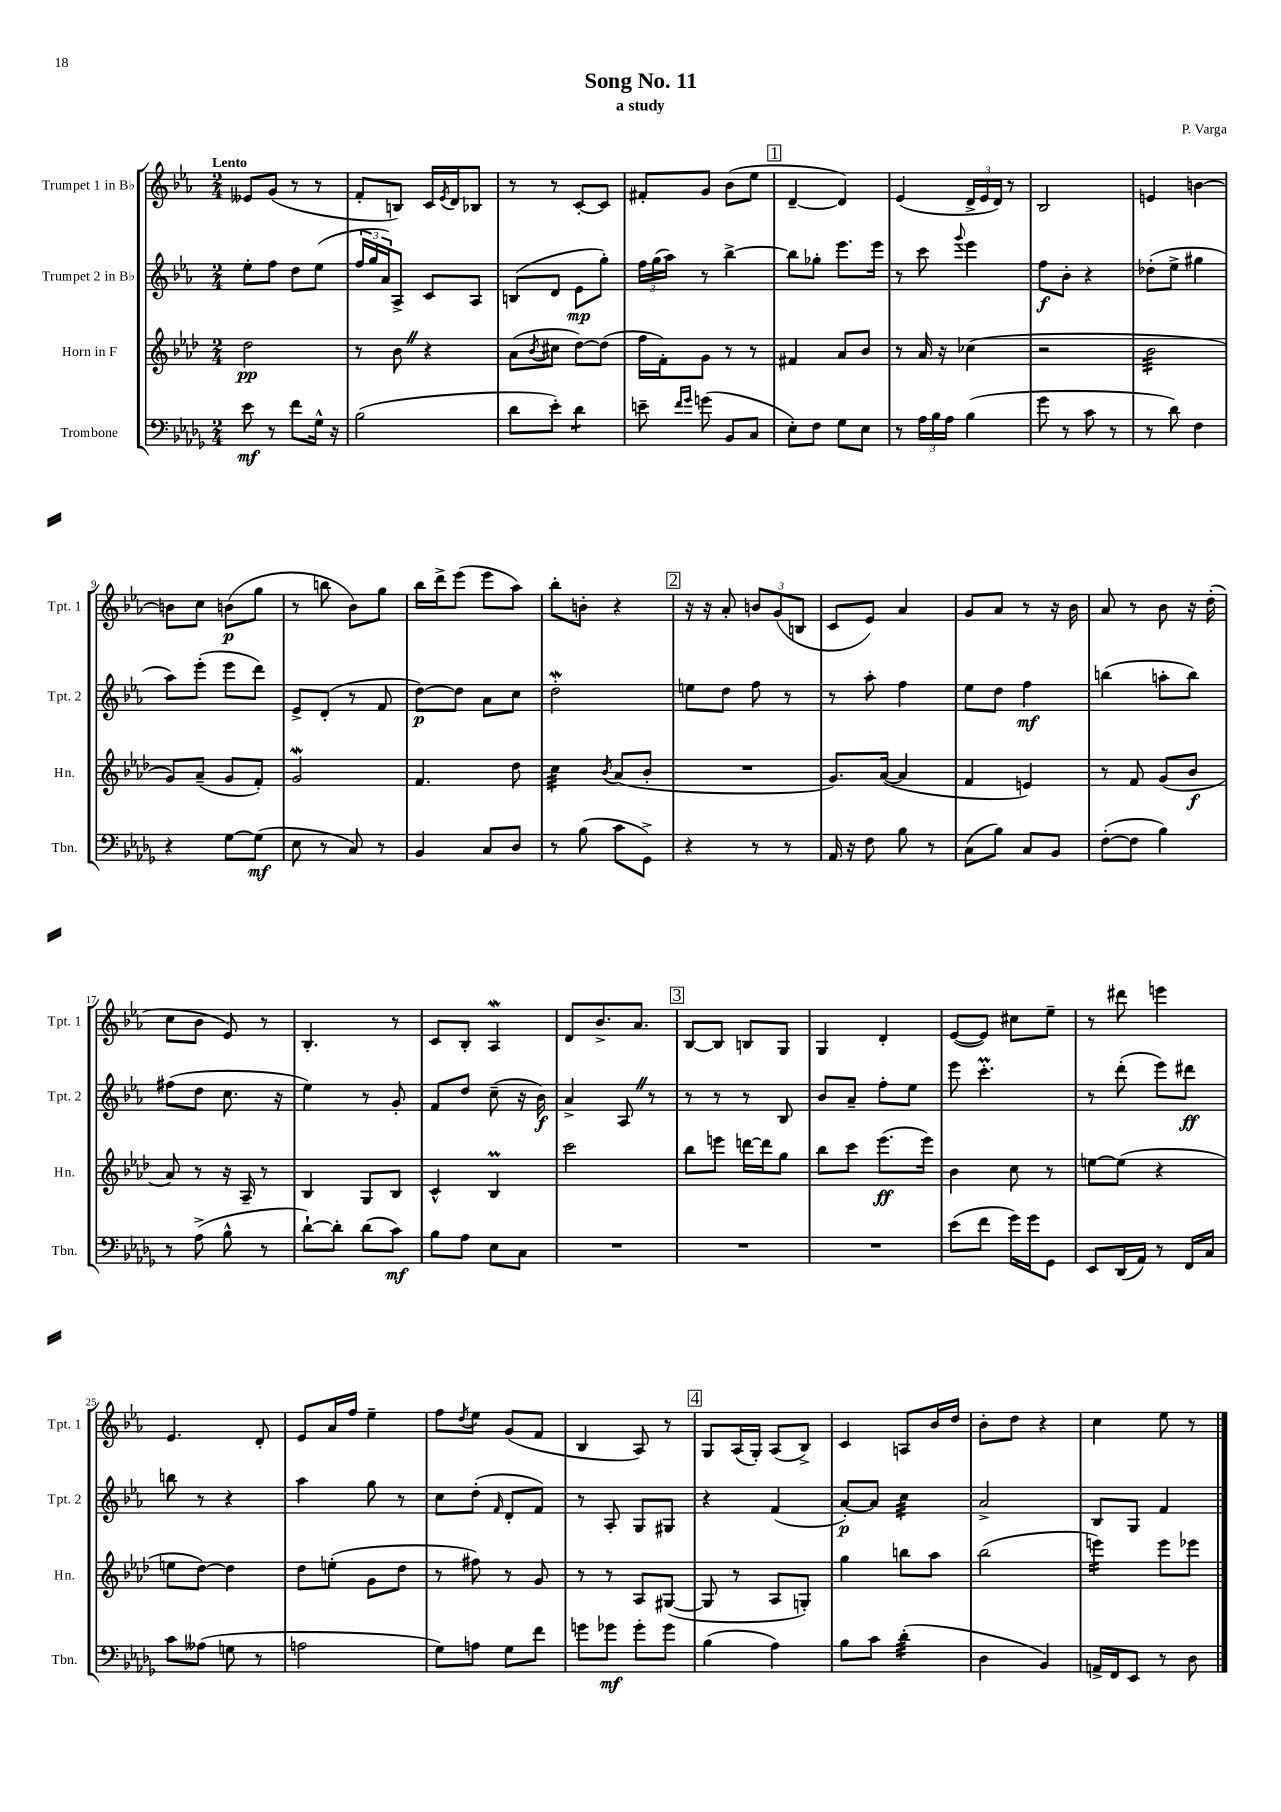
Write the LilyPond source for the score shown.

\header { title = "Song No. 11" composer = "P. Varga" subtitle = "a study" }
<<
\new StaffGroup <<
\new Staff = "s0" \with { instrumentName = "Trumpet 1 in Bb" shortInstrumentName = "Tpt. 1" } {
    \clef treble \key ees \major \numericTimeSignature \time 2/4 \tempo "Lento"
    eeses'8 g'8( r8 r8 |
    f'8-. b8) c'16 \acciaccatura { ees'8 } d'16 bes8 |
    r8 r8 c'8~-. c'8 |
    fis'8-. g'8 bes'8( ees''8 |
    \mark \markup { \box "1" } d'4~-- d'4) |
    ees'4( \tuplet 3/2 { d'16-> ees'16 d'16) } r8 |
    bes2 |
    e'4 b'4~ |
    b'8 c''8 b'8\p( g''8 |
    r8 b''8 bes'8) g''8 |
    bes''16 d'''16-> ees'''8( ees'''8 aes''8) |
    bes''8-. b'8-. r4 |
    \mark \markup { \box "2" } r16 r16 aes'8-. \tuplet 3/2 { b'8 g'8( b8 } |
    c'8 ees'8) aes'4 |
    g'8 aes'8 r8 r16 bes'16 |
    aes'8 r8 bes'8 r16 d''16-.( |
    c''8 bes'8 ees'8) r8 |
    bes4.-. r8 |
    c'8 bes8-. aes4\mordent |
    d'8 bes'8.-> aes'8. |
    \mark \markup { \box "3" } bes8~ bes8 b8 g8 |
    g4 d'4-. |
    ees'8~( ees'8) cis''8 ees''8-- |
    r8 dis'''8 e'''4 |
    ees'4. d'8-. |
    ees'8 aes'16 f''16 ees''4-- |
    f''8 \acciaccatura { d''8 } ees''8 g'8( f'8 |
    bes4 aes8) r8 |
    \mark \markup { \box "4" } g8 aes16( g16-.) aes8( bes8->) |
    c'4 a8 bes'16 d''16 |
    bes'8-. d''8 r4 |
    c''4 ees''8 r8 \bar "|." |
}
\new Staff = "s1" \with { instrumentName = "Trumpet 2 in Bb" shortInstrumentName = "Tpt. 2" } {
    \clef treble \key ees \major \numericTimeSignature \time 2/4
    ees''8-. f''8 d''8 ees''8( |
    \tuplet 3/2 { f''16 g''16 aes'16) } aes8-> c'8 aes8 |
    b8( d'8 ees'8\mp g''8-.) |
    \tuplet 3/2 { f''16 g''16( aes''16) } r8 bes''4~-> |
    \mark \markup { \box "1" } bes''8 ges''8-. ees'''8. ees'''16 |
    r8 c'''8 \appoggiatura { g'''8 } ees'''4 |
    f''8\f bes'8-. r4 |
    des''8-.( ees''8-> gis''4 |
    aes''8) ees'''8-.( ees'''8 d'''8) |
    ees'8-> d'8-.( r8 f'8 |
    d''8~\p) d''8 aes'8 c''8 |
    d''2-.\mordent |
    \mark \markup { \box "2" } e''8 d''8 f''8 r8 |
    r8 aes''8-. f''4 |
    ees''8 d''8 f''4\mf |
    b''4( a''8-. b''8) |
    fis''8( d''8 c''8. r16 |
    ees''4) r8 g'8-. |
    f'8 d''8 c''8--( r16 bes'16\f) |
    aes'4-> aes8 \once \override BreathingSign.text = \markup { \musicglyph "scripts.caesura.straight" } \breathe r8 |
    \mark \markup { \box "3" } r8 r8 r8 bes8 |
    bes'8 aes'8-- f''8-. ees''8 |
    ees'''8 c'''4.-.\prall |
    r8 d'''8-.( ees'''8) dis'''8\ff |
    b''8 r8 r4 |
    aes''4 g''8 r8 |
    c''8 d''8-.( \grace { f'16 } d'8-. f'8) |
    r8 aes8-. g8 gis8 |
    \mark \markup { \box "4" } r4 f'4( |
    aes'8~-.\p) aes'8 c''4:32 |
    aes'2-> |
    bes8 g8 f'4 \bar "|." |
}
\new Staff = "s2" \with { instrumentName = "Horn in F" shortInstrumentName = "Hn." } {
    \clef treble \key aes \major \numericTimeSignature \time 2/4
    des''2\pp |
    r8 bes'8 \once \override BreathingSign.text = \markup { \musicglyph "scripts.caesura.straight" } \breathe r4 |
    aes'8( \acciaccatura { bes'8 } cis''8 des''8~) des''8( |
    f''16 f'16-.) g'8 r8 r8 |
    \mark \markup { \box "1" } fis'4 aes'8 bes'8 |
    r8 aes'16 r16 ces''4( |
    r2 |
    bes'2:32 |
    g'8) aes'8--( g'8 f'8-.) |
    g'2\mordent |
    f'4. des''8 |
    c''4:32 \acciaccatura { bes'8 } aes'8( bes'8-. |
    \mark \markup { \box "2" } R2 |
    g'8.) aes'16~( aes'4 |
    f'4 e'4) |
    r8 f'8 g'8( bes'8\f |
    aes'8) r8 r16 aes16-- r8 |
    bes4 g8 bes8 |
    c'4-^ bes4\prall |
    c'''2 |
    \mark \markup { \box "3" } bes''8 e'''8 d'''16~ d'''16 g''8 |
    bes''8 c'''8 ees'''8.\ff( ees'''16) |
    bes'4 c''8 r8 |
    e''8~ e''8( r4 |
    e''8 des''8~) des''4 |
    des''8 e''8-.( g'8 des''8 |
    r8 fis''8) r8 g'8 |
    r8 r8 aes8 gis8~( |
    \mark \markup { \box "4" } gis8 r8 aes8 g8-.) |
    g''4 b''8 aes''8 |
    bes''2( |
    e'''4:16) e'''8 ees'''8 \bar "|." |
}
\new Staff = "s3" \with { instrumentName = "Trombone" shortInstrumentName = "Tbn." } {
    \clef bass \key des \major \numericTimeSignature \time 2/4
    ees'8\mf r8 f'8 ges16-^ r16 |
    bes2( |
    des'8 ees'8-.) des'4:8 |
    e'8-- \grace { f'16 ges'16 } g'8( bes,8 c8 |
    \mark \markup { \box "1" } ees8-.) f8 ges8 ees8 |
    r8 \tuplet 3/2 { aes16 bes16 aes16 } bes4( |
    ges'8 r8 c'8 r8 |
    r8 des'8) f4 |
    r4 ges8~ ges8\mf( |
    ees8 r8 c8) r8 |
    bes,4 c8 des8 |
    r8 bes8( c'8 ges,8->) |
    \mark \markup { \box "2" } r4 r8 r8 |
    aes,16 r16 f8 bes8 r8 |
    c8( bes8) c8 bes,8 |
    f8~-.( f8 bes4) |
    r8 aes8->( bes8-^ r8 |
    des'8~-!) des'8-. des'8( c'8\mf) |
    bes8 aes8 ees8 c8 |
    R2 |
    \mark \markup { \box "3" } R2 |
    R2 |
    ees'8( f'8 ges'16) ges'16 ges,8 |
    ees,8 des,16( aes,16) r8 f,16 c16 |
    c'8 aeses8( g8 r8 |
    a2 |
    ges8) a8 ges8 f'8 |
    g'8 ges'8\mf ges'8-. ges'8 |
    \mark \markup { \box "4" } bes4( aes4) |
    bes8 c'8 des'4:32-.( |
    des4 bes,4) |
    a,16-> f,16 ees,8 r8 des8 \bar "|." |
}
>>
>>
